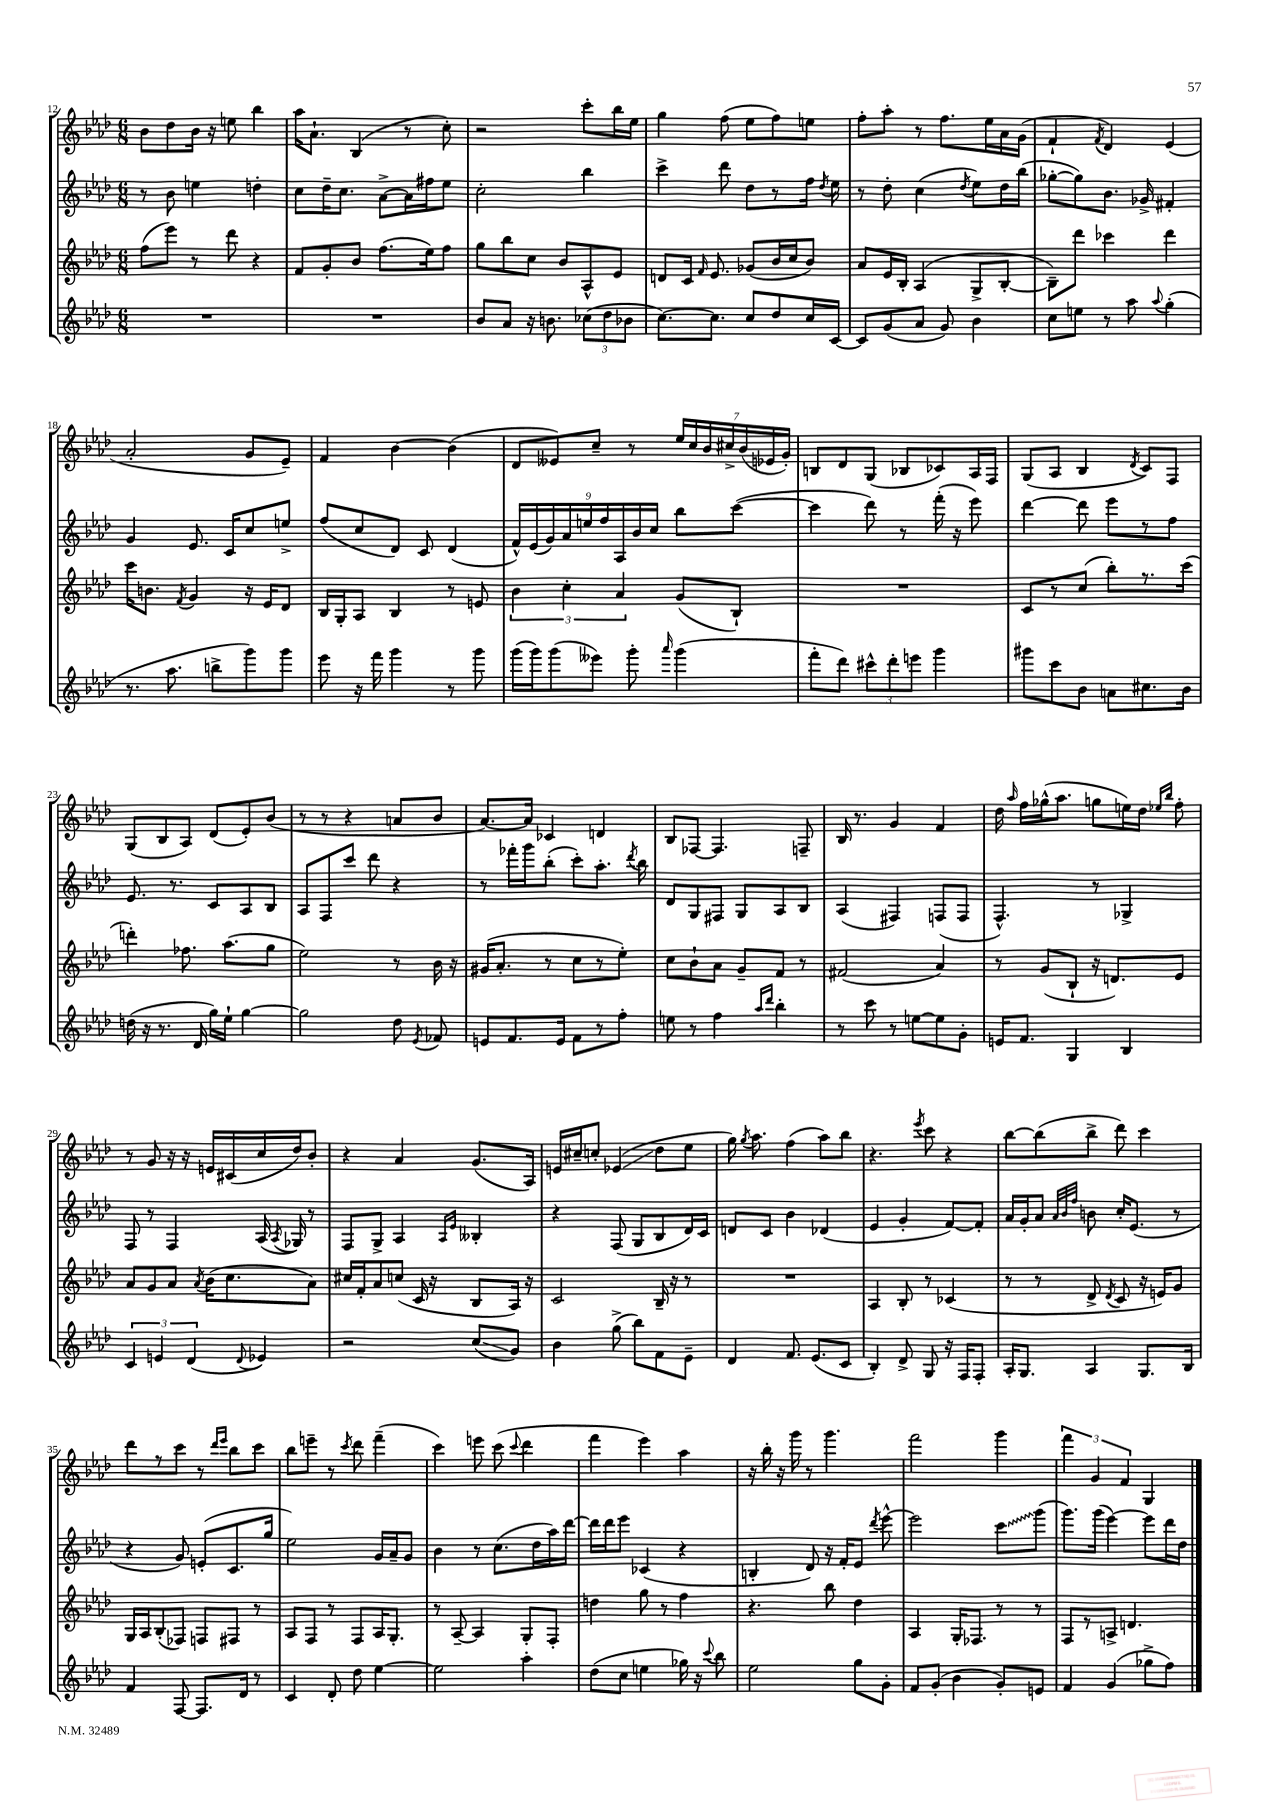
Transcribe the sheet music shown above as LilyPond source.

<<
\new StaffGroup <<
\new Staff = "s0" {
    \clef treble \key aes \major \numericTimeSignature \time 6/8
    \autoBeamOff bes'8[ des''8 bes'16] r16 e''8 bes''4 |
    aes''16[ aes'8.]-! bes4( r8 c''8-.) |
    r2 c'''8[-. bes''16 ees''16] |
    g''4 f''8( ees''8[ f''8) e''8] |
    f''8[-. aes''8]-. r8 f''8.[ ees''16 aes'16 g'16]( |
    f'4-! \acciaccatura { f'8 } des'4) ees'4( |
    aes'2-. g'8[ ees'8]--) |
    f'4 bes'4~ bes'4( |
    des'8[ eeses'8) c''8]-- r8 \tuplet 7/4 { ees''16[ c''16 bes'16 cis''16-> bes'16( ees'16 g'16]-.) } |
    b8[ des'8 g8]( bes8[ ces'8) aes16 f16] |
    g8[( aes8] bes4 \acciaccatura { des'8 } c'8[) f8] |
    g8[( bes8 aes8]) des'8[( ees'8-.) bes'8]( |
    r8 r8 r4 a'8[ bes'8] |
    aes'8.[~) aes'16] ces'4 d'4 |
    bes8[ fes8]~ fes4. f8-- |
    bes16 r8. g'4 f'4 |
    des''16 \grace { aes''16 } f''16[ ges''16-^( aes''8.] g''8[ e''16) des''16] \grace { ees''16[ bes''16] } f''8-. |
    r8 g'8 r16 r16 e'16[ cis'16( c''16 des''16) bes'8]-. |
    r4 aes'4 g'8.[( aes16]) |
    e'16[ cis''16-- c''8]-. ees'4\glissando( des''8[ ees''8] |
    g''16) \acciaccatura { g''8 } aes''8. f''4( aes''8[) bes''8] |
    r4. \acciaccatura { ees'''8 } c'''8 r4 |
    bes''8[~ bes''8( bes''8]-> des'''8) c'''4 |
    des'''8[ r8 c'''8] r8 \grace { des'''16[ ees'''16] } bes''8[ c'''8] |
    bes''8[ e'''8]-- r8 \acciaccatura { c'''8 } des'''8 f'''4--( |
    c'''4) e'''8 c'''8( \appoggiatura { c'''8 } des'''4 |
    f'''4 ees'''4) aes''4 |
    r16 bes''16-. r16 g'''16 r8 g'''4. |
    f'''2 g'''4 |
    \tuplet 3/2 { f'''4 g'4 f'4 } g4 \bar "|." |
}
\new Staff = "s1" {
    \clef treble \key aes \major \numericTimeSignature \time 6/8
    \autoBeamOff r8 bes'8 e''4 d''4-. |
    c''8[ des''16-- c''8.] aes'8[~-> aes'16 fis''16 ees''8] |
    c''2-. bes''4 |
    c'''4-> des'''8 des''8[ r8 f''16] \acciaccatura { des''8 } ees''16 |
    r8 des''8-. c''4( \acciaccatura { des''8 } ees''8[) des''16 bes''16]( |
    ges''8[~-. ges''8) bes'8.] ges'16-> fis'4-. |
    g'4 ees'8. c'16[ c''8 e''8]-> |
    f''8[( c''8 des'8]) c'8 des'4( |
    \tuplet 9/8 { f'16[-^) ees'16( g'16) aes'16 e''16 f''16 aes16 bes'16 c''16] } bes''8[ c'''8]~( |
    c'''4 des'''8) r8 f'''16-.( r16 ees'''8) |
    des'''4~ des'''8 ees'''8[ r8 f''8] |
    ees'8. r8. c'8[ aes8 bes8] |
    aes8[ f8 c'''8] des'''8 r4 |
    r8 fes'''16[-. g'''16 bes''8]-.( c'''8[-.) aes''8.]-. \acciaccatura { des'''8 } bes''16 |
    des'8[ g8 fis8] g8[ aes8 bes8] |
    aes4( fis4) f8[( f8] |
    f4.-^) r8 ges4-> |
    f8 r8 f4 aes16( \acciaccatura { aes8 } ges16) r8 |
    f8[ g8]-> aes4 \grace { aes16[ ees'16] } beses4-. |
    r4 f8( g8[ bes8 des'16) c'16] |
    d'8[ c'8] bes'4 des'4( |
    ees'4 g'4-. f'8[~) f'8]-. |
    aes'16[ g'16-. aes'8] \grace { aes'32[ bes'32 f''32] } b'8 c''16[-. ees'8.]( r8 |
    r4 g'8) e'8[-.( c'8. g''16] |
    ees''2) g'16[ aes'16-- g'8] |
    bes'4 r8 c''8.[( des''16 aes''16) des'''16]~ |
    des'''16[ des'''16 ees'''8] ces'4( r4 |
    b4-. des'8) r16 f'16[-. ees'8] \acciaccatura { des'''8 } ees'''8~-^ |
    ees'''2 \once \override Glissando.style = #'zigzag c'''8[\glissando g'''8]( |
    g'''8.[) g'''16]( ees'''4~) ees'''8[ des'''16 des''16] \bar "|." |
}
\new Staff = "s2" {
    \clef treble \key aes \major \numericTimeSignature \time 6/8
    \autoBeamOff f''8[( ees'''8]) r8 des'''8 r4 |
    f'8[ g'8-. bes'8] f''8.[( ees''16) f''8] |
    g''8[ bes''8 c''8] bes'8[ aes8-^ ees'8] |
    d'8[ c'16] \grace { f'16 } ees'8. ges'8[( bes'16 c''16 bes'8]) |
    aes'8[ ees'16 bes16]-. aes4( g8[-> bes8]~-. |
    bes8[--) des'''8] ces'''4 des'''4 |
    c'''16[ b'8.] \acciaccatura { f'8 } g'4 r16 ees'16[ des'8] |
    bes16[ g16-. aes8] bes4 r8 e'8 |
    \tuplet 3/2 { bes'4 c''4-. aes'4 } g'8[( bes8]-!) |
    R2. |
    c'8[ r8 c''8]( bes''8[-.) r8. c'''16]( |
    d'''4-.) fes''8. aes''8.[( g''8] |
    ees''2) r8 bes'16 r16 |
    gis'16[( aes'8.]-. r8 c''8[ r8 ees''8]-.) |
    c''8[ bes'8-! aes'8] g'8[-- f'8] r8 |
    fis'2( aes'4) |
    r8 g'8[( bes8]-! r16 d'8.[) ees'8] |
    aes'8[ g'8 aes'8] \acciaccatura { aes'8 } bes'16[( c''8. aes'8]) |
    cis''16[ f'16-. aes'8 c''8]( c'16 r16 bes8[ aes16]) r16 |
    c'2 bes16-- r16 r8 |
    R2. |
    aes4 bes8-. r8 ces'4( |
    r8 r8 des'8-> \acciaccatura { des'8 } c'8 r16 e'16[) g'8] |
    g16[ aes16 bes8-.( fes8]) f8[ fis8] r8 |
    aes8[ f8] r8 f8[ aes16 g8.]-. |
    r8 aes8~-- aes4 g8[-. f8]-. |
    d''4 g''8 r8 f''4 |
    r4. bes''8 des''4 |
    aes4 g16[-. fes8.] r8 r8 |
    f8[ r8 a8]-> d'4. \bar "|." |
}
\new Staff = "s3" {
    \clef treble \key aes \major \numericTimeSignature \time 6/8
    \autoBeamOff R2. |
    R2. |
    bes'8[ aes'8] r16 b'8. \tuplet 3/2 { ces''8[( des''8 bes'8] } |
    c''8.[~) c''8.] c''8[ des''8 c''16 c'16]~ |
    c'8[ g'8( aes'8] g'8) bes'4 |
    c''8[ e''8] r8 aes''8 \appoggiatura { aes''8 } g''4-.( |
    r8. aes''8. b''8[-> g'''8) g'''8] |
    ees'''8 r16 f'''16 g'''4 r8 g'''8 |
    g'''16[( g'''16) g'''8( eeses'''8]) g'''8-. \grace { aes'''16 } g'''4( |
    f'''8[-. des'''8]) \tuplet 3/2 { cis'''8[-^ des'''8-. e'''8] } g'''4 |
    gis'''8[ c'''8 bes'8] a'8[ cis''8. bes'16] |
    d''16( r16 r8. des'16 g''16[) ees''16]-! g''4~ |
    g''2 des''8 \acciaccatura { ees'8 } fes'8 |
    e'8[ f'8. e'16] f'8[ r8 f''8]-. |
    e''8 r8 f''4 \grace { aes''16[ des'''16] } bes''4-. |
    r8 c'''8 r8 e''8[~ e''8 g'8]-. |
    e'16[ f'8.] g4 bes4 |
    \tuplet 3/2 { c'4 e'4 des'4( } \appoggiatura { des'8 } ees'4) |
    r2 c''8[\glissando( g'8]) |
    bes'4 g''8->( bes''8[) f'8 ees'8]-- |
    des'4 f'8. ees'8.[( c'8] |
    bes4-.) des'8-> g8 r16 f16[ f8]-. |
    aes16[-. g8.] aes4 g8.[ bes16] |
    f'4 f8~ f8.[ des'16] r8 |
    c'4 des'8-. des''8 ees''4~ |
    ees''2 aes''4-. |
    des''8[( c''8] e''4 ges''16) r16 \appoggiatura { c'''8 } bes''8 |
    ees''2 g''8[ g'8]-. |
    f'8[ g'8]-.( bes'4 g'8[-.) e'8] |
    f'4 g'4( ges''8[-> f''8]) \bar "|." |
}
>>
>>
\layout { \context { \Score currentBarNumber = #12 } }
